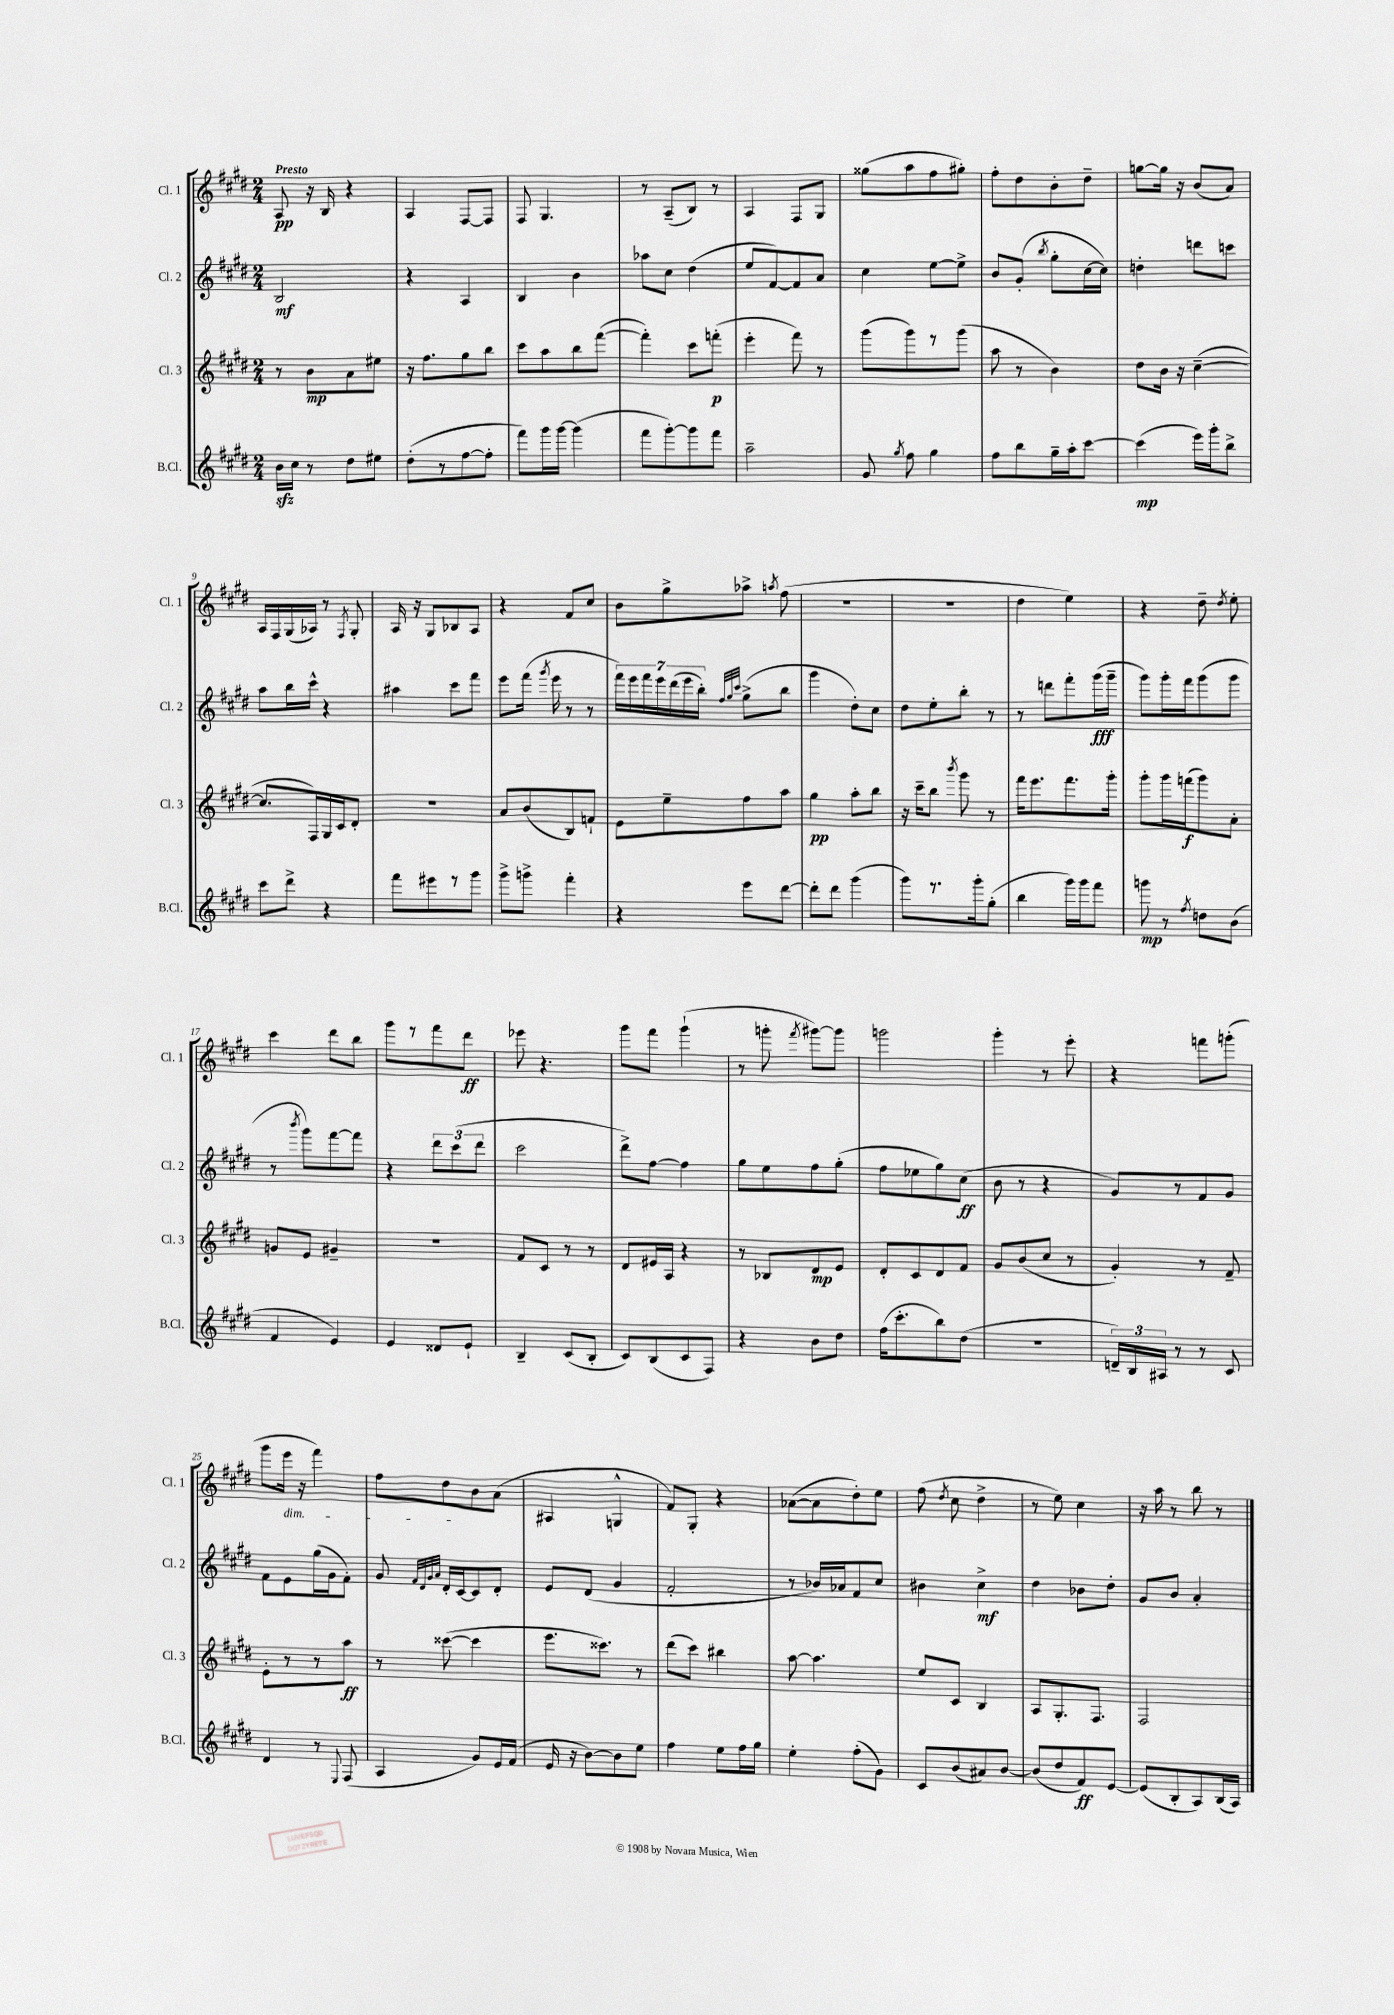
<<
\new StaffGroup <<
\new Staff = "s0" \with { instrumentName = "Cl. 1" shortInstrumentName = "Cl. 1" } {
    \clef treble \key e \major \numericTimeSignature \time 2/4 \tempo "Presto"
    \autoBeamOff a8\pp r16 b16 r4 |
    a4 fis8[~ fis8] |
    fis8 gis4. |
    r8 a8[--( b8]) r8 |
    a4 fis8[ gis8] |
    gisis''8[( a''8 fis''8 gis''8]-.) |
    fis''8[-. dis''8 b'8-. dis''8]-- |
    g''8[~ g''16] r16 b'8[( a'8]) |
    a16[ fis16 gis16( aes16]) r8 \acciaccatura { fis8 } gis8-. |
    a16 r16 gis8[ bes8 a8] |
    r4 fis'8[ cis''8] |
    b'8[ gis''8-> aes''8]-> \acciaccatura { a''8 } fis''8( |
    R2 |
    R2 |
    dis''4 e''4) |
    r4 dis''8-- \acciaccatura { dis''8 } e''8-. |
    cis'''4 dis'''8[ b''8] |
    gis'''8[ r8 fis'''8 dis'''8]\ff |
    ees'''8 r4. |
    gis'''8[ fis'''8] gis'''4-!( |
    r8 g'''8-. \acciaccatura { fis'''8 } gis'''8[~) gis'''8] |
    g'''2 |
    gis'''4-. r8 e'''8-. |
    r4 f'''8[ g'''8]-.( |
    gis'''8[ e'''16]\dim r16 fis'''4) |
    fis''8[ dis''8\! b'8 a'8]( |
    ais4 g4-^ |
    fis'8[) gis8]-. r4 |
    aes'8[~( aes'8 dis''8-.) e''8] |
    fis''8( \acciaccatura { dis''8 } cis''8 dis''4-> |
    r8 e''8) cis''4 |
    r16 a''16 r8 b''8 r8 \bar "|." |
}
\new Staff = "s1" \with { instrumentName = "Cl. 2" shortInstrumentName = "Cl. 2" } {
    \clef treble \key e \major \numericTimeSignature \time 2/4
    \autoBeamOff b2\mf |
    r4 a4 |
    b4 b'4 |
    aes''8[ cis''8] dis''4( |
    e''8[ fis'8~) fis'8 a'8] |
    cis''4 e''8[~ e''8]-> |
    b'8[ gis'8]-.( \acciaccatura { b''8 } gis''8[-. cis''16~ cis''16]) |
    d''4-. d'''8[ c'''8] |
    a''8[ b''16 cis'''16]-^ r4 |
    ais''4 cis'''8[ fis'''8] |
    e'''8[ fis'''16]( \acciaccatura { gis'''8 } e'''16 r8 r8 |
    \tuplet 7/4 { fis'''16[) e'''16 fis'''16 e'''16 dis'''16( e'''16 b''16]-.) } \grace { fis''32[ gis''32 cis'''32] } gis''8[->( b''8] |
    gis'''4 dis''8[-.) cis''8] |
    dis''8[ e''8-. b''8]-. r8 |
    r8 d'''8[ fis'''8-. gis'''16\fff( gis'''16]-- |
    gis'''8[) gis'''16-. fis'''16 gis'''8( gis'''8] |
    r8 \acciaccatura { b'''8 } gis'''8[) fis'''8~ fis'''8] |
    r4 \tuplet 3/2 { dis'''8[ cis'''8( dis'''8] } |
    cis'''2 |
    dis'''8[->) fis''8]~ fis''4 |
    gis''8[ e''8 fis''8 gis''8]-.( |
    fis''8[ ees''8 gis''8) cis''8]\ff( |
    b'8 r8 r4 |
    gis'8[) r8 fis'8 gis'8] |
    fis'8[ e'8 gis''16( gis'16 fis'8]-.) |
    gis'8 \grace { fis'32[ dis'32 gis'32 a'32] } dis'16[-. cis'16~ cis'8 dis'8]-. |
    e'8[ dis'8]( gis'4 |
    fis'2-. |
    r8 bes'16[) aes'16 fis'8 cis''8] |
    bis'4 cis''4->\mf |
    dis''4 bes'8[ dis''8]-. |
    gis'8[ b'8] a'4-. \bar "|." |
}
\new Staff = "s2" \with { instrumentName = "Cl. 3" shortInstrumentName = "Cl. 3" } {
    \clef treble \key e \major \numericTimeSignature \time 2/4
    \autoBeamOff r8 b'8[\mp a'8 eis''8] |
    r16 fis''8.[ gis''8 b''8] |
    cis'''8[ a''8 b''8 fis'''8]~( |
    fis'''4-.) cis'''8[ f'''8]-.\p( |
    e'''4-. fis'''8) r8 |
    gis'''8[( gis'''8) r8 gis'''8]( |
    a''8 r8 b'4) |
    dis''8[ b'16] r16 cis''4~--( |
    cis''8.[ fis16) gis16 cis'16 dis'8]-. |
    R2 |
    a'8[ b'8( b8) f'8]-! |
    e'8[ e''8-- fis''8 a''8] |
    gis''4\pp a''8[-. b''8] |
    r16 cis'''16[-- b''8] \acciaccatura { b'''8 } gis'''8 r8 |
    fis'''16[ e'''8. fis'''8. gis'''16]-. |
    gis'''8[-. gis'''16 f'''16\f( gis'''8) a'8]-. |
    g'8[ e'8] gis'4-- |
    r2 |
    fis'8[ cis'8] r8 r8 |
    dis'8[ eis'16 a16] r4 |
    r8 bes8[ dis'8\mp e'8] |
    dis'8[-. cis'8 dis'8 fis'8] |
    gis'8[ b'8( cis''8] r8 |
    gis'4-.) r8 fis'8-- |
    e'8[-. r8 r8 a''8]\ff |
    r8 cisis'''8~( cisis'''4 |
    e'''8.[ cisis'''8.]) r8 |
    dis'''8[( cis'''8]) bis''4 |
    a''8~ a''4. |
    e''8[ cis'8] b4 |
    a8[ gis8.-. fis8.] |
    fis2 \bar "|." |
}
\new Staff = "s3" \with { instrumentName = "B.Cl." shortInstrumentName = "B.Cl." } {
    \clef treble \key e \major \numericTimeSignature \time 2/4
    \autoBeamOff b'16[\sfz cis''16] r8 dis''8[ eis''8] |
    dis''8[-.( r8 fis''8~ fis''8]-. |
    fis'''8[) gis'''16 gis'''16]~ gis'''4( |
    fis'''8[ gis'''8~-.) gis'''8 fis'''8] |
    a''2-- |
    gis'8 \acciaccatura { gis''8 } fis''8 gis''4 |
    fis''8[ b''8 gis''16-- a''16-. cis'''8]~ |
    cis'''4\mp( e'''16[) gis'''16-. b''8]-> |
    cis'''8[ dis'''8]-> r4 |
    fis'''8[ eis'''8 r8 gis'''8] |
    gis'''8[-> g'''8]-> fis'''4-. |
    r4 e'''8[ dis'''8]~ |
    dis'''8[-. dis'''8] gis'''4( |
    gis'''8[) r8. gis'''16-. gis''8]-.( |
    b''4 gis'''16[) gis'''16 fis'''8] |
    g'''8\mp r8 \acciaccatura { fis''8 } d''8[ b'8]( |
    fis'4 e'4) |
    e'4 disis'8[ e'8]-! |
    b4-- cis'8[( b8]-. |
    cis'8[) b8( cis'8 fis8]) |
    r4 b'8[ dis''8] |
    fis''16[( cis'''8.-. b''8) dis''8]( |
    r2 |
    \tuplet 3/2 { d'16[--) b16 ais16] } r8 r8 cis'8 |
    dis'4 r8 \appoggiatura { e8 } fis8( |
    a4 gis'8[) e'16 fis'16]( |
    e'16 r16 b'8[~) b'8 e''8] |
    fis''4 e''8[ fis''16 gis''16] |
    e''4-. fis''8[-.( gis'8]) |
    cis'8[ b'8( ais'8) b'8]~ |
    b'8[( dis''8 fis'8\ff) e'8]~ |
    e'8[( b8-. a8) b16( a16]) \bar "|." |
}
>>
>>
